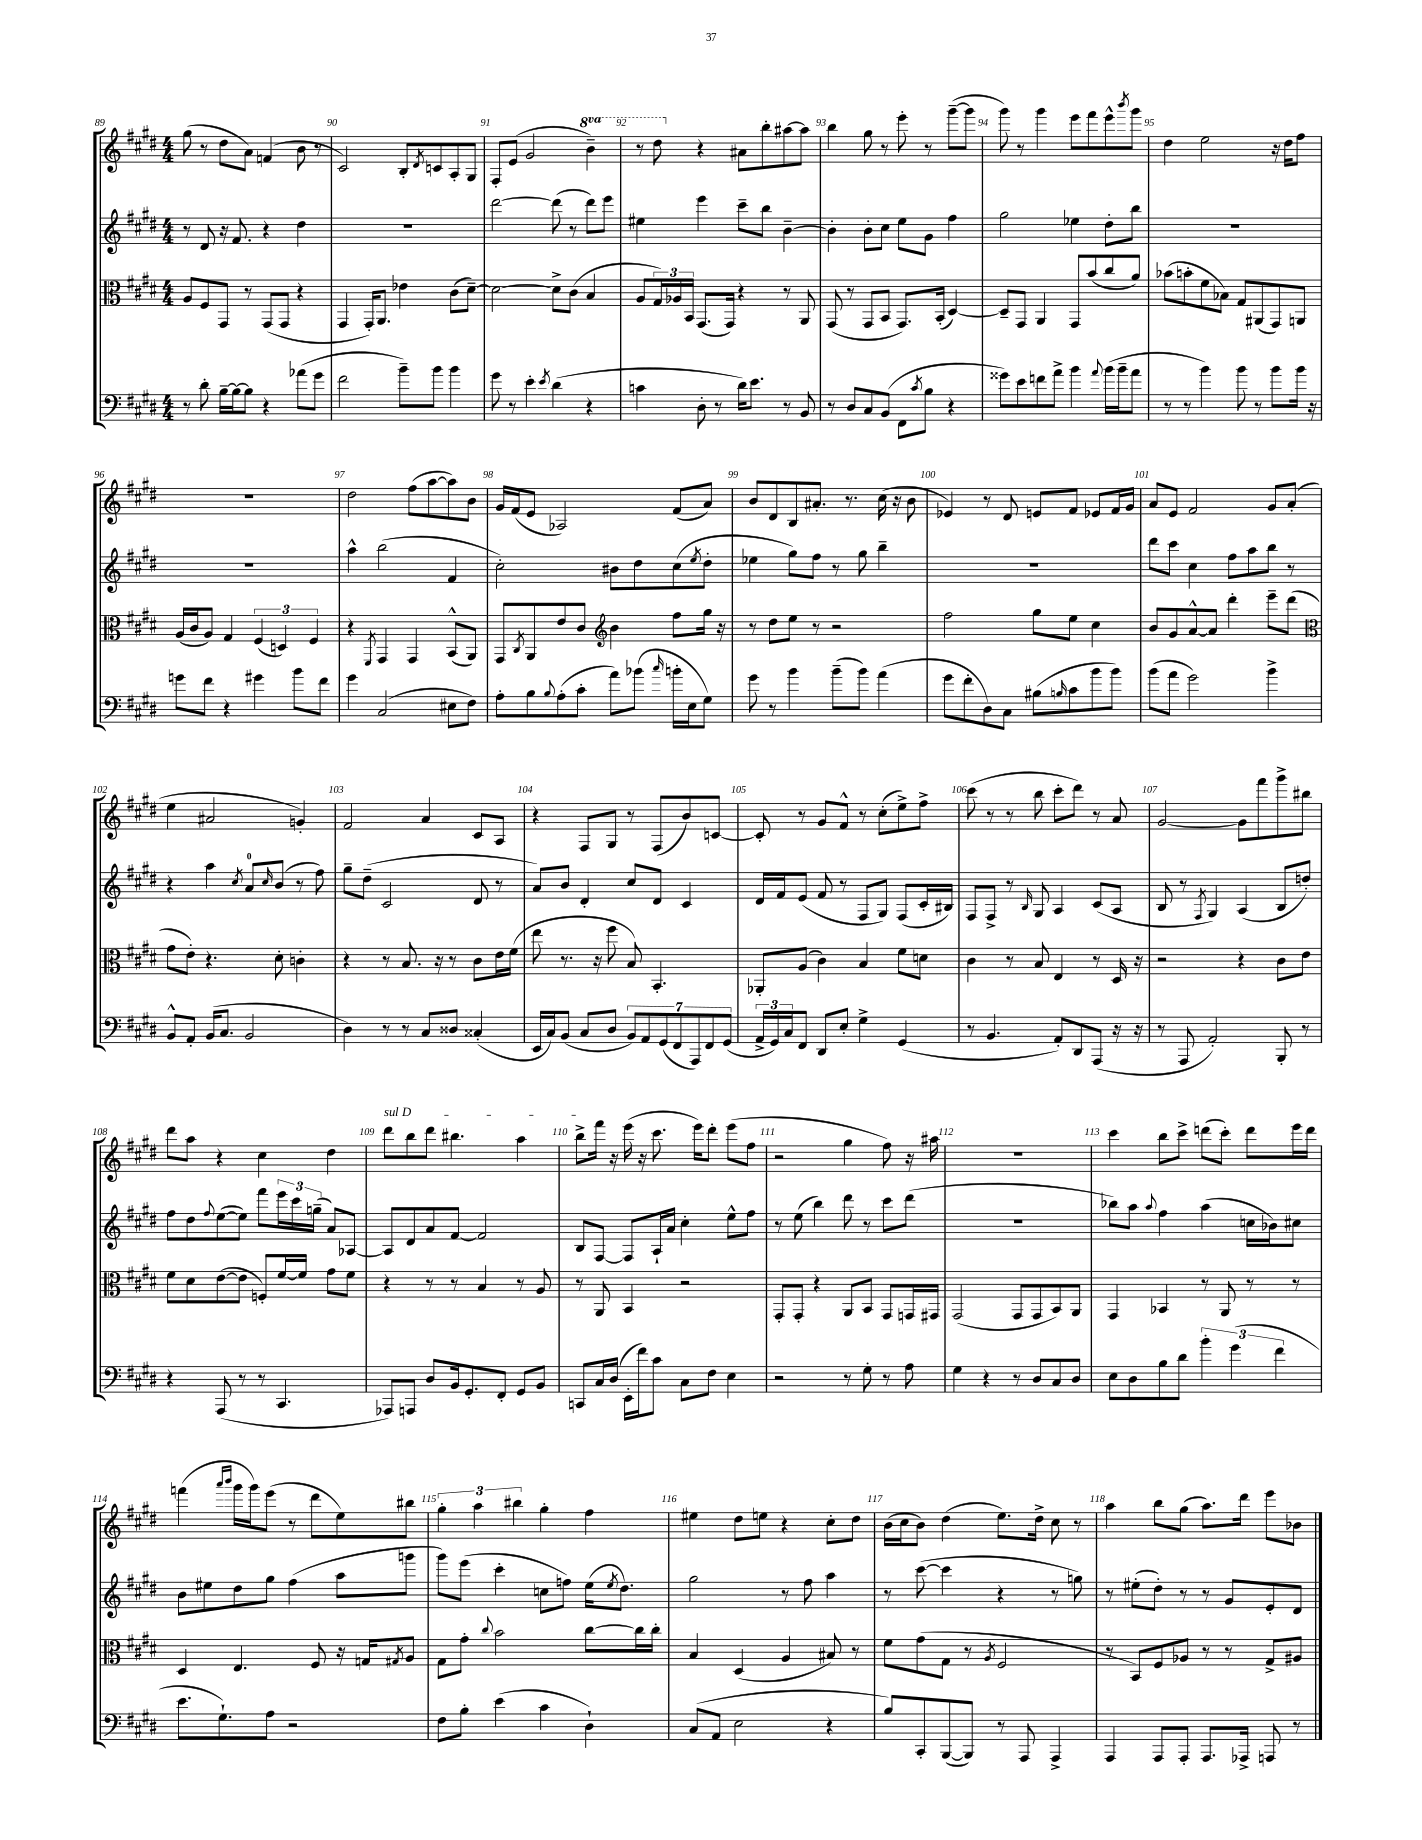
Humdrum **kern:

**kern	**kern	**kern	**kern
*staff4	*staff3	*staff2	*staff1
*clefF4	*clefC3	*clefG2	*clefG2
*k[f#c#g#d#]	*k[f#c#g#d#]	*k[f#c#g#d#]	*k[f#c#g#d#]
*M4/4	*M4/4	*M4/4	*M4/4
8r	8A	8r	(8gg#
8d#'	8F#	8d#	8r
[16B~	8GG#	16r	8dd#
16B_	.	8.f#	.
8B]	8r	.	8a)
4r	(8GG#	4r	(4f
.	8GG#	.	.
(8a-	4r	4dd#	8b
8g#	.	.	8r
=	=	=	=
2f#	4GG#	1r	2c#)
.	16GG#')	.	.
.	8.AA	.	.
8b~)	4e-	.	8B'
.	.	.	8qd#
8b	.	.	8c
4b	(8c#	.	8A'
.	[8d#~)	.	8G#
=	=	=	=
8g#	2d#_	[2ddd#	8F#'
8r	.	.	(8e
4e'	.	.	2g#
8qe	.	.	.
(4d#	8d#^]	(8ddd#]	.
.	(8c#	8r	.
4r	4B	8ddd#)	4bb~)
.	.	8eee	.
=	=	=	=
4c	8A	4ee#	8r
.	24G#)	.	8ddd#
.	24A-	.	.
.	24BB	.	.
8D#'	(8.GG#	4eee	4r
8r	.	.	.
.	16GG#)	.	.
16d#)	4r	8ccc#~	8a#
8.e	.	.	.
.	.	8bb	8bb'
8r	8r	[4b~	[8aa#
8BB	8AA	.	8aa#]
=	=	=	=
8r	(8GG#	4b']	4bb
8D#	8r	.	.
8C#	8GG#	8b'	8gg#
(8BB	8BB	8cc#	8r
8FF#	8.GG#)	8ee	8eee'
8qc#	.	.	.
8B	.	8g#	8r
.	(16BB'	.	.
4r	[4D#)	4ff#	([8ggg#~
.	.	.	8ggg#]
=	=	=	=
8g##)	8D#~]	2gg#	8ggg#)
8e	8GG#	.	8r
8f	4AA	.	4ggg#
8a^	.	.	.
4b	8GG#	4ee-	8eee
.	(8b	.	8fff#
8qqa	.	.	.
(16b	8cc#	8dd#'	8eee^^
16b~	.	.	.
.	.	.	8qbbb
8a	8a)	8bb	8ggg#
=	=	=	=
8r	(8b-	1r	4dd#
8r	8b'	.	.
4b)	8f#	.	2ee
.	8B-)	.	.
8b	8G#	.	.
8r	(8AA#	.	.
8b	8GG#)	.	16r
.	.	.	16dd#
16b	8AA	.	8ff#
16r	.	.	.
=	=	=	=
8g	(16A	1r	1r
.	16c#	.	.
8f#	8A)	.	.
4r	4G#	.	.
4g#	(6F#	.	.
.	6D)	.	.
8b	.	.	.
.	6F#	.	.
8f#	.	.	.
=	=	=	=
4g#	4r	4aa^^	2dd#
.	8qFF#	.	.
(2C#	4GG#	(2bb	.
.	4GG#	.	(8ff#
.	.	.	[8aa
8E#	(8BB^^	4f#	8aa])
8F#)	8AA)	.	8b
=	=	=	=
8A'	8GG#	2cc#')	16g#
.	.	.	(16f#
.	8qC#	.	.
8B	8AA	.	8e
8qqB	.	.	.
(8A'	8e	.	2A-)
8c#'	8c#	.	.
*	*clefG2	*	*
8a)	4b	8b#	.
(8b-	.	8dd#	.
16qqcc#	.	.	.
16b'	8ff#	(8cc#	(8f#
16E	.	.	.
.	.	8qee	.
8G#)	16gg#	8dd#'	8a)
.	16r	.	.
=	=	=	=
8g#	8r	4ee-	8b
8r	8dd#	.	8d#
4b	8ee	8gg#)	8B
.	8r	8ff#	8.a#'
(8b~	2r	8r	.
.	.	.	8.r
8b)	.	8gg#	.
(4a	.	4bb~	(16cc#
.	.	.	16r
.	.	.	8b
=	=	=	=
8g#	2ff#	1r	4e-)
8f#'	.	.	.
8D#)	.	.	8r
8C#	.	.	8d#
(8B#	8gg#	.	8e
16qqB	.	.	.
8c#	8ee	.	8f#
8b	4cc#	.	8e-
8b)	.	.	16f#
.	.	.	16g#
=	=	=	=
(8b	8b	8ddd#	8a
8a	8g#	8ccc#	8e
2g#)	[8a^^	4cc#	2f#
.	8a]	.	.
.	4ddd#'	8ff#	.
.	.	8aa	.
4b^	8eee~	8bb	8g#
.	(8ddd#	8r	(8a'
=	=	=	=
*	*clefC3	*	*
8BB^^	8g#	4r	4ee
8AA'	8e')	.	.
(16BB	4.r	4aa	2a#
8.C#	.	.	.
.	.	8qcc#	.
2BB	.	8a	.
.	.	16qqcc#	.
.	8d#'	(8b	.
.	4c'	8r	4g')
.	.	8ff#)	.
=	=	=	=
4D#)	4r	8gg#~	2f#
.	.	(8dd#~	.
8r	8r	2c#	.
8r	8.B	.	.
8C#	.	.	4a
.	16r	.	.
8D##	8r	.	.
(4C##'	8c#	8d#	8c#
.	16e	8r	8A
.	(16f#	.	.
=	=	=	=
16EE	8ee	8a)	4r
16C#)	.	.	.
(8BB	8.r	8b	.
8C#	.	4d#'	8F#
.	16r	.	.
8D#	8ff#	.	8G#
14BB)	8B)	8cc#	8r
14AA	.	.	.
.	4.BB'	8d#	(8F#
(14GG#	.	.	.
14FF#	.	.	.
.	.	4c#	8b)
14AAA)	.	.	.
14FF#	.	.	.
.	.	.	[8c
(14GG#	.	.	.
=	=	=	=
24AA^	8AA-'	16d#	8c']
24GG#)	.	.	.
.	.	16f#	.
24C#	.	.	.
8FF#	(8A	(8e	8r
8DD#	4c#)	8f#	8g#
8E'	.	8r	8f#^^
4G#^	4B	8F#	8r
.	.	8G#)	(8cc#'
(4GG#	8f#	(8F#	8ee^)
.	8d	16c#'	8ff#^
.	.	16B#)	.
=	=	=	=
8r	4c#	8F#	(8ccc#
4.BB	.	8F#^	8r
.	8r	8r	8r
.	.	16qqB	.
.	8B	8G#	8bb
8AA')	4E	4A	8ccc#'
8DD#	.	.	8ddd#)
(8AAA	8r	(8c#	8r
16r	16D#	8A	8a
16r	16r	.	.
=	=	=	=
8r	2r	8B	[2g#
8AAA	.	8r	.
.	.	8qF#	.
2AA')	.	4G#)	.
.	4r	(4A	8g#]
.	.	.	8fff#
8BBB'	8c#	8B	8ggg#^
8r	8e	8dd')	8bb#
=	=	=	=
4r	8f#	8ff#	8ddd#
.	8d#	8dd#	8aa
.	.	8qqff#	.
(8AAA	([8e	([8ee	4r
8r	8e]	8ee])	.
8r	8F')	8fff#	4cc#
4.CC#	[16f#	24eee	.
.	.	24ccc#	.
.	16f#]	.	.
.	.	(24gg~	.
.	8g#	8a)	4dd#
.	8f#	[8A-	.
=	=	=	=
8AAA-)	4r	8A-]	8ddd#
8AAA	.	8d#	8bb
8D#	8r	8a	8ddd#
16BB	8r	[8f#	4.bb#
8.GG#'	.	.	.
.	4B	2f#]	.
8FF#'	.	.	.
8GG#	8r	.	4aa
8BB	8A	.	.
=	=	=	=
8CC	8r	8B	8bb^
16C#	8AA	[8F#	16fff#
(16D#	.	.	16r
16EE'	4BB	8F#]	(16eee
16f#)	.	.	16r
8c#	.	16A`	8.ccc#
.	.	16a	.
8C#	2r	4cc#'	.
.	.	.	16eee)
8F#	.	.	8ddd#'
4E	.	8ee^^	(8eee
.	.	8ff#	8ff#
=	=	=	=
2r	8GG#'	8r	2r
.	8GG#'	(8ee	.
.	4r	4bb)	.
8r	8AA	8ddd#	4gg#
8G#'	8BB	8r	.
8r	8GG#	8ccc#	8ff#)
8A	16GG	(8ddd#	16r
.	16GG#	.	16aa#
=	=	=	=
4G#	(2GG#	1r	1r
4r	.	.	.
8r	8GG#	.	.
8D#	8GG#	.	.
8C#	8BB)	.	.
8D#	8AA	.	.
=	=	=	=
8E	4GG#	8bb-)	4ccc#
8D#	.	8aa	.
.	.	8qqaa	.
8B	4BB-	4ff#	8bb
8d#	.	.	8ccc#^
6b'	8r	(4aa	(8ddd
.	8AA	.	8ccc#')
(6g#	.	.	.
.	8r	16cc	8ddd
.	.	16b-)	.
6f#	.	.	.
.	8r	8cc#	16eee
.	.	.	16ddd
=	=	=	=
8.e	4D#	8b	(4fff
.	.	8ee#	.
8.G#`)	.	.	.
.	.	.	16qqaaa
.	.	.	16qqbbb
.	4.E	8dd#	16ggg#
.	.	.	16ggg#)
8A	.	8gg#	(8eee
2r	.	(4ff#	8r
.	8F#	.	8ddd#
.	16r	8aa	8ee)
.	16G	.	.
.	8qG#	.	.
.	8A	8ggg	8bb#
=	=	=	=
8F#	8G#	8ggg#)	6gg#'
8B'	8g#'	(8eee	.
.	.	.	6aa
.	8qqcc#	.	.
(4e	2b	4ccc#'	.
.	.	.	6bb#
4c#	.	8cc	4gg#'
.	.	8ff)	.
4D#`)	[8cc#	(16ee	4ff#
.	.	8qee	.
.	.	8.dd#)	.
.	16cc#]	.	.
.	16cc#'	.	.
=	=	=	=
(8C#	4B	2gg#	4ee#
8AA	.	.	.
2E	(4D#	.	8dd#
.	.	.	8ee
.	4A	8r	4r
.	.	8ff#	.
4r	8B#)	4aa	8cc#'
.	8r	.	8dd#
=	=	=	=
8B)	8f#	8r	(16b
.	.	.	16cc#
8CC#'	(8g#	([8ccc#	8b)
([8BBB	8G#	4ccc#]	(4dd#
8BBB])	8r	.	.
.	8qA	.	.
8r	2F#	4r	8.ee)
8AAA	.	.	.
.	.	.	16dd#^
4AAA^	.	8r	8cc#
.	.	8gg)	8r
=	=	=	=
4AAA	8r	8r	4aa
.	8BB)	(8ee#'	.
8AAA	8F#	8dd#')	8bb
8AAA'	8A-	8r	(8gg#
8.AAA	8r	8r	8.aa)
.	8r	8g#	.
16AAA-^	.	.	16ddd#
8AAA	8G#^	8e'	8eee
8r	8A#	8d#	8b-
==	==	==	==
*-	*-	*-	*-
